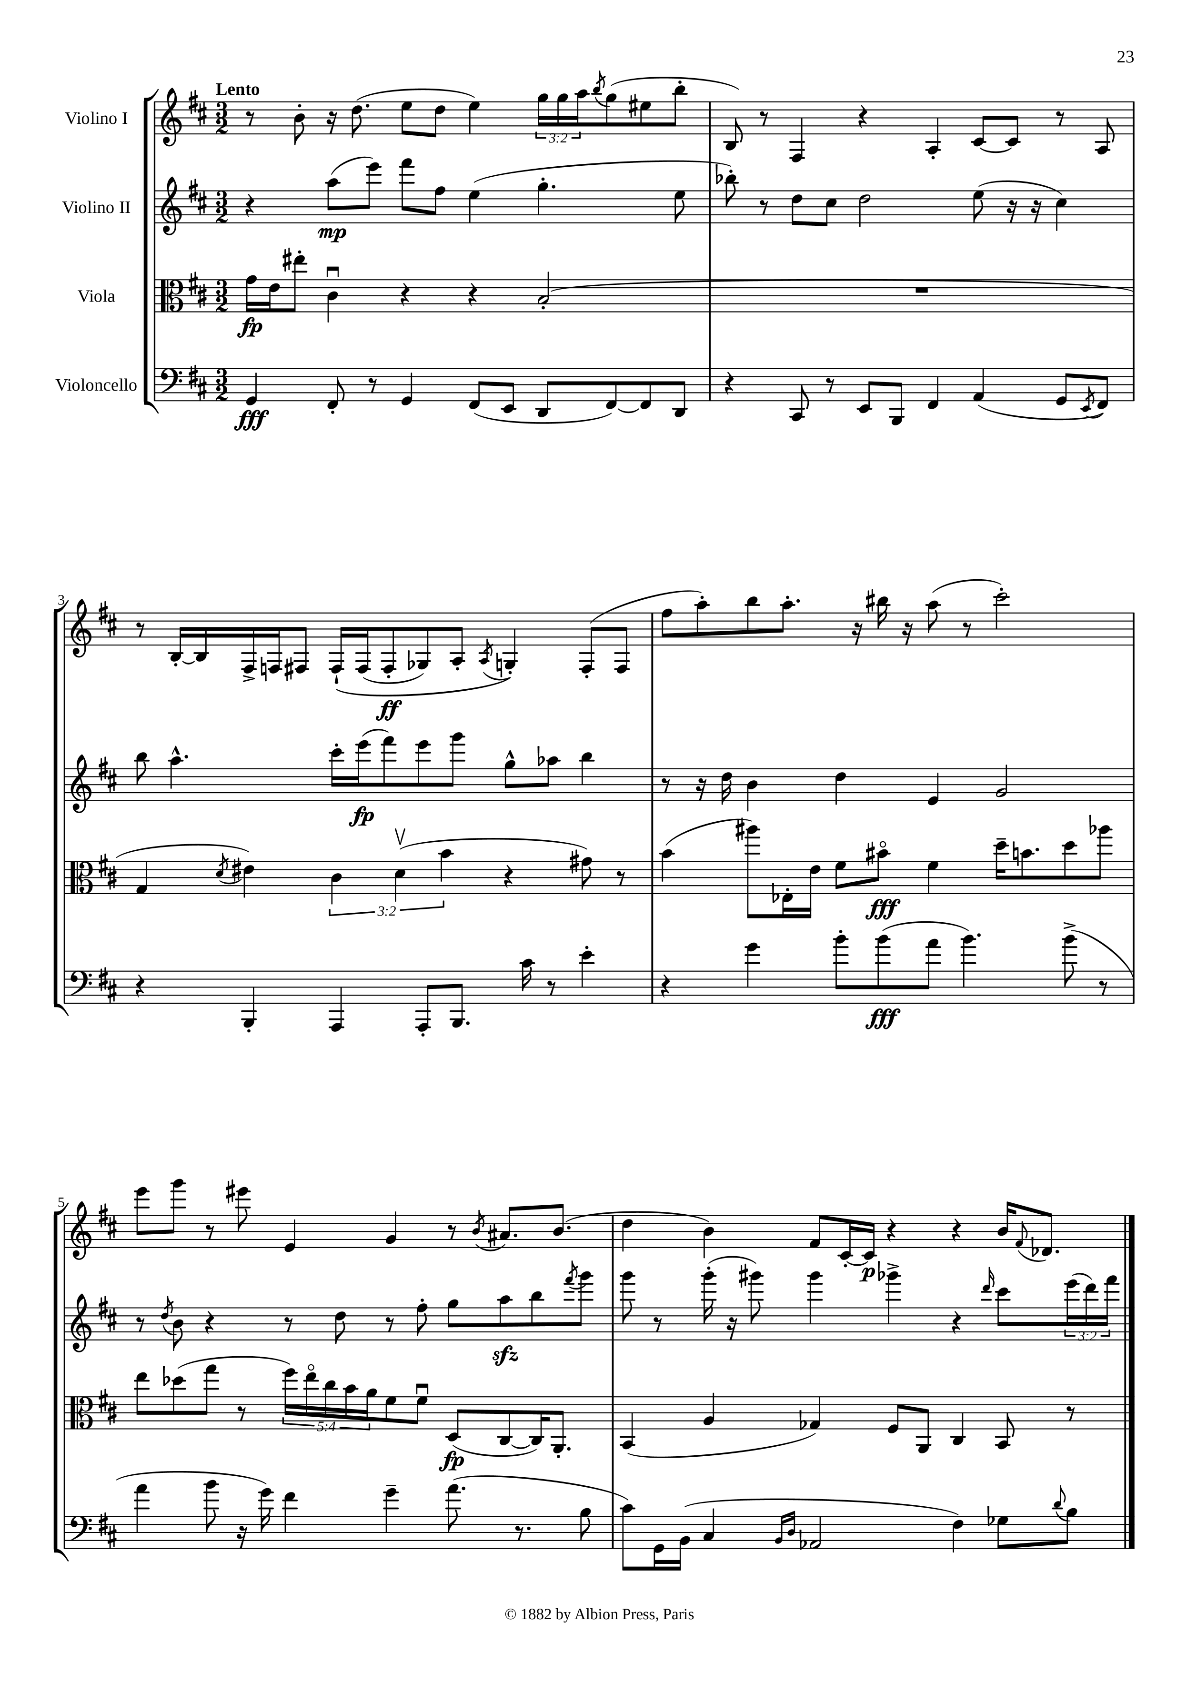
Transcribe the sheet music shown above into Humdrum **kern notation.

**kern	**kern	**kern	**kern
*staff4	*staff3	*staff2	*staff1
*clefF4	*clefC3	*clefG2	*clefG2
*k[f#c#]	*k[f#c#]	*k[f#c#]	*k[f#c#]
*M3/2	*M3/2	*M3/2	*M3/2
4GG	16g	4r	8r
.	16e	.	.
.	8ee#'	.	8b'
8FF#'	4c#u	(8aa	16r
.	.	.	(8.dd
8r	.	8eee)	.
4GG	4r	8fff#	8ee
.	.	8ff#	8dd
(8FF#	4r	(4ee	4ee)
8EE	.	.	.
8DD	(2B'	4.gg'	24gg
.	.	.	24gg
.	.	.	24aa
.	.	.	8qbb
[8FF#)	.	.	(8gg
8FF#]	.	.	8ee#
8DD	.	8ee	8bb'
=	=	=	=
4r	1.r	8bb-')	8B)
.	.	8r	8r
8CC#	.	8dd	4F#
8r	.	8cc#	.
8EE	.	2dd	4r
8BBB	.	.	.
4FF#	.	.	4A'
(4AA	.	(8ee	[8c#
.	.	16r	8c#]
.	.	16r	.
8GG	.	4cc#)	8r
8qEE	.	.	.
8FF#)	.	.	8A
=	=	=	=
4r	4G	8bb	8r
.	.	4.aa^^	[16B'
.	.	.	16B]
.	8qd	.	.
4BBB'	4e#)	.	16F#^
.	.	.	16F
.	.	.	8F#
4AAA	6c#	16ccc#'	&(16F#`
.	.	(16eee	(16F#
.	.	8fff#)	8F#'
.	(6dv	.	.
8AAA'	.	8eee	8G-)
.	6b	.	.
8.BBB	.	8ggg	8A'
.	.	.	8qA
.	4r	8gg^^	4G'&)
16c#	.	.	.
8r	.	8aa-	.
4e'	8g#)	4bb	(8F#'
.	8r	.	8F#
=	=	=	=
4r	(4b	8r	8ff#
.	.	16r	8aa')
.	.	16dd	.
4g	8aa#)	4b	8bb
.	16E-'	.	8.aa'
.	16e	.	.
8b'	8f#	4dd	.
.	.	.	16r
(8b	8b#o	.	16bb#
.	.	.	16r
8a	4f#	4e	(8aa
4.b)	.	.	8r
.	16dd~	2g	2ccc#')
.	8.b	.	.
(8b^	8dd	.	.
8r	8aa-	.	.
=	=	=	=
4a	8ee	8r	8eee
.	.	8qdd	.
.	(8dd-	8b	8ggg
8b	8gg	4r	8r
16r	8r	.	8eee#
16g)	.	.	.
4f#	20ff#)	8r	4e
.	20eeo	.	.
.	20cc#	.	.
.	.	8dd	.
.	20b	.	.
.	20a	.	.
4g~	8f#	8r	4g
.	8f#u	8ff#'	.
(8.a	(8D	8gg	8r
.	.	.	8qb
.	[8C#	8aa	8.a#
8.r	.	.	.
.	16C#])	8bb	.
.	8.AA'	.	(8.b
.	.	8qfff#	.
8B	.	8ggg	.
=	=	=	=
8c#)	(4BB	8ggg	4dd
16GG	.	8r	.
(16BB	.	.	.
4C#	4A	(16ggg'	4b)
.	.	16r	.
.	.	8ggg#)	.
16qqBB	.	.	.
16qqD	.	.	.
2AA-	4G-)	4ggg#	8f#
.	.	.	[16c#'
.	.	.	16c#]
.	8F#	4ggg-^	4r
.	8AA	.	.
4F#)	4C#	4r	4r
.	.	16qqddd	.
8G-	8BB	8ccc#	16b
.	.	.	8qqf#
.	.	.	8.d-
8qqd	.	.	.
8B	8r	(24eee	.
.	.	24ddd)	.
.	.	24fff#	.
==	==	==	==
*-	*-	*-	*-
